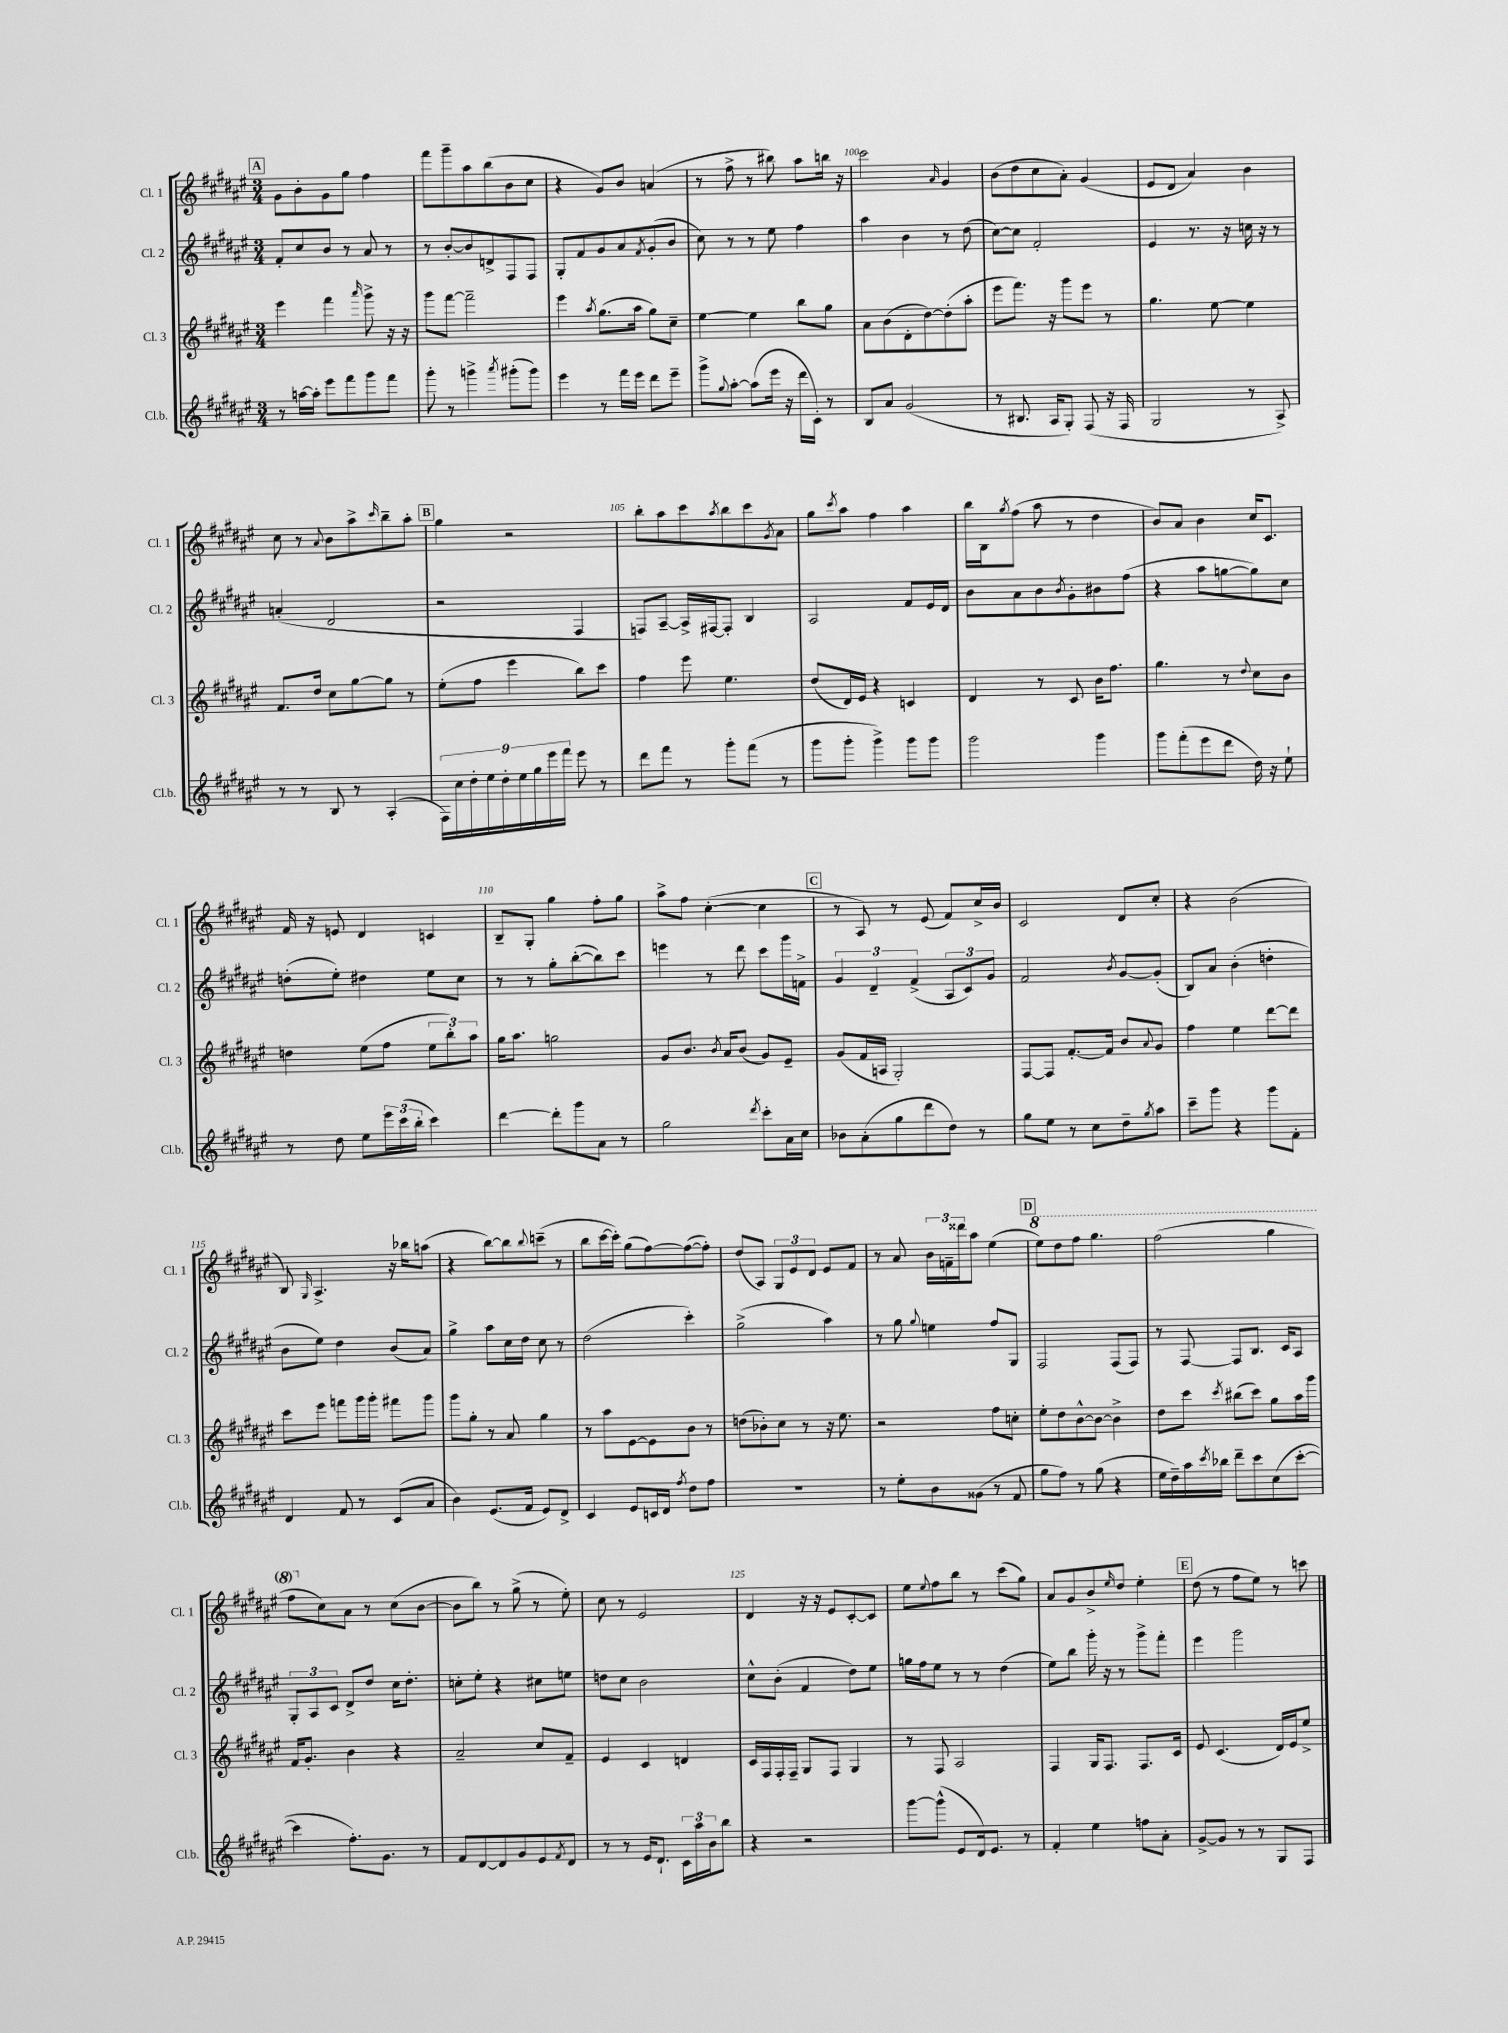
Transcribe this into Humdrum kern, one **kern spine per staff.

**kern	**kern	**kern	**kern
*staff4	*staff3	*staff2	*staff1
*clefG2	*clefG2	*clefG2	*clefG2
*k[f#c#g#d#a#e#]	*k[f#c#g#d#a#e#]	*k[f#c#g#d#a#e#]	*k[f#c#g#d#a#e#]
*M3/4	*M3/4	*M3/4	*M3/4
8r	4eee#	8f#'	8g#
[16aa	.	8cc#	8b'
16aa']	.	.	.
8eee#	4fff#	8b	8g#
8fff#	.	8r	8gg#
.	16qqaaa#	.	.
8ggg#	8ggg#^	8a#	4ff#
8fff#	16r	8r	.
.	16r	.	.
=	=	=	=
8ggg#'	8ggg#	8r	8fff#
8r	[8fff#	[8b'	8ggg#~
4ggg^	2fff#~]	8b]	8aa#
.	.	8d^	(8bb
8qaaa#	.	.	.
(8ggg#'	.	8F#	8b
8ggg#)	.	8F#	8cc#
=	=	=	=
4eee#	4eee#	8G#'	4r
.	.	8f#	.
.	8qaa#	.	.
8r	(8.gg#	8g#	8g#)
16fff#	.	8a#	8b
16eee#	16aa#	.	.
.	.	8qf#	.
8ddd#	8gg#)	(8g#'	(4a
8eee#~	8cc#~	8b	.
=	=	=	=
8ggg#^	[4ee#	8cc#)	8r
8qqgg#	.	.	.
[8aa#'	.	8r	8ff#^
(8aa#]	4ee#]	8r	8r
16eee#	.	8ee#	8bb#)
16r	.	.	.
16ddd#	8bb	4ff#	8aa#
16c#')	.	.	.
8r	8gg#	.	16bb
.	.	.	16r
=	=	=	=
8B	8a#	4aa#	2ccc#
8a#	(8b	.	.
(2g#	8d#'	4b	.
.	[8dd#)	.	.
.	.	.	16qqa#
.	(8dd#']	8r	4g#
.	8aa#'	(8dd#	.
=	=	=	=
8r	8eee#	[8cc#)	(8b
8.B#	8.fff#)	8cc#]	8dd#
.	.	2f#'	8cc#
16A#	16r	.	.
8G#')	8ggg#	.	8a#')
(8F#	8eee#	.	(4g#
16r	8r	.	.
16F#	.	.	.
=	=	=	=
2G#	4.gg#	4e#	8e#
.	.	.	8d#
.	.	8.r	4a#)
.	[8ee#	.	.
.	.	16r	.
8r	4ee#]	16cc	4b
.	.	16r	.
8A#^)	.	8r	.
=	=	=	=
8r	8.f#	(4a'	8cc#
8r	.	.	8r
.	16dd#	.	.
.	.	.	8qqa#
8B	8cc#	2d#	8b
8r	[8gg#	.	8aa#^
.	.	.	16qqccc#
(4A#'	8gg#]	.	8bb~
.	8r	.	8aa#'
=	=	=	=
18F#)	(8ee#'	2r	4gg#
18cc#	.	.	.
18dd#'	.	.	.
.	8ff#	.	.
18ee#	.	.	.
18dd#'	.	.	.
.	4eee#	.	2r
18ee#	.	.	.
18gg#	.	.	.
18eee#	.	.	.
18fff#	.	.	.
8eee#	8bb)	4F#	.
8r	8ccc#	.	.
=	=	=	=
8ddd#	4ff#	8F)	8bb'
8fff#	.	[8A#~	8aa#
8r	8eee#	16A#^]	8ccc#
.	.	[16F#	.
.	.	.	8qaa#
8ggg#'	4.ee#	8F#']	8bb
(8fff#	.	4B	8ccc#
.	.	.	8qg#
8r	.	.	8a#
=	=	=	=
8ggg#	(8dd#	2A#	8gg#
.	.	.	8qccc#
8ggg#'	16d#)	.	8aa#
.	16e#	.	.
4ggg#^)	4r	.	4ff#
8ggg#	4c	8f#	4aa#
8ggg#	.	16e#	.
.	.	16d#	.
=	=	=	=
2ggg#	4d#	8b	16bb
.	.	.	16B
.	.	.	8qgg#
.	.	8a#	(8ff#
.	8r	8b	8aa#
.	.	8qb	.
.	8c#	8g#'	8r
4ggg#	16b	8b#	4dd#
.	8.ff#	.	.
.	.	(8ff#	.
=	=	=	=
8ggg#	4.gg#	4r	8b)
(8fff#'	.	.	8a#
8eee#	.	8aa#	4b
8ddd#	8r	[8gg	.
.	8qqdd#	.	.
16dd#)	8cc#	8gg])	16cc#
16r	.	.	8.c#
8ee#`	8b	8cc#	.
=	=	=	=
8r	4dd	(8dd'	16f#
.	.	.	16r
8dd#	.	8ee#')	8e
8ee#	(8ee#	4dd#	4d#
24eee#	8ff#	.	.
(24ccc#	.	.	.
24bb'	.	.	.
4ccc#)	12ee#	8ee#	4c
.	12bb')	.	.
.	.	8cc#	.
.	12aa#	.	.
=	=	=	=
[4ddd#	16gg#	8r	8B~
.	8.aa#	.	.
.	.	8r	8G#'
8ddd#']	2gg	8gg#'	4gg#
8ggg#	.	([8bb'	.
8a#	.	8bb])	8ff#'
8r	.	8ccc#	8gg#
=	=	=	=
2gg#	8g#	4eee	8aa#^
.	8.b	.	8ff#
.	.	8r	([4cc#'
.	8qb	.	.
.	16a#	.	.
.	(8b	8ddd#	.
8qddd#	.	.	.
8ccc#'	8g#)	8ccc#	4cc#]
16a#	8e#~	16ggg#	.
16cc#	.	16f^	.
=	=	=	=
8b-	(8g#	6g#	8r
(8a#'	16f#	.	8A#)
.	.	6d#~	.
.	16A	.	.
8gg#	2G#')	.	8r
.	.	(6f#^	.
8ddd#	.	.	(8e#
8dd#)	.	12A#	8f#)
.	.	12c#)	.
8r	.	.	16cc#^
.	.	12g#	.
.	.	.	16b
=	=	=	=
8gg#	[8F#	2f#	2c#
8ee#	8F#]	.	.
8r	[8.f#'	.	.
8cc#	.	.	.
.	16f#]	.	.
.	.	8qb	.
8dd#~	8b	[8g#	8d#
8qgg#	8qqa#	.	.
8aa#	8g#	(8g#']	8cc#'
=	=	=	=
8ccc#~	4ff#	8B)	4r
8ggg#	.	8a#	.
4r	4ee#	(4b'	(2b
8ggg#	[8ddd#	4dd'	.
8f#'	8ddd#]	.	.
=	=	=	=
4d#	8ccc#	8b	8B)
.	.	.	16qqG#
.	8eee#	8ee#)	4.A#^
8f#	8fff	4dd#	.
8r	16ggg#	.	.
.	16ggg#'	.	.
(8c#	8fff#	(8b	16r
.	.	.	16bb-
8a#	8ggg#	8a#)	(8aa
=	=	=	=
4b)	8ggg#	4gg#^	4r
.	8gg#'	.	.
(8.e#	8r	8aa#	[8bb)
.	8a#	16cc#	8bb]
16f#	.	16dd#	.
.	.	.	8qqbb
8e#)	4gg#	8cc#	(8ccc~
8d#^	.	8r	8r
=	=	=	=
4c#	8r	(2dd#	8bb
.	8aa#	.	[16ccc#
.	.	.	16ccc#'])
8e#	[8e#	.	(8gg#
16c	8e#]	.	[8ff#)
16d#	.	.	.
8qff#	.	.	.
8dd#	8b	4ccc#')	(8ff#_
8ff#	8r	.	8ff#'])
=	=	=	=
2.r	(8dd	(2gg#^	(8dd#
.	8b-')	.	8A#)
.	8cc#	.	12G#
.	.	.	12e#
.	8r	.	.
.	.	.	12d#
.	16r	4aa#)	8e#
.	8.ee#	.	.
.	.	.	8f#
=	=	=	=
8r	2r	8r	8r
8ee#'	.	8gg#	8a#
.	.	8qqgg#	.
8b	.	4ee	24b
.	.	.	24f~
.	.	.	24ddd##
(8g##	.	.	8aa#
8r	8ff#	8ff#	(4ee#
8f#	8cc'	8G#	.
=	=	=	=
8gg#	8ee#'	2F#	8eee#)
8ff#)	8dd#	.	8ddd#
8r	[8b^^	.	8fff#
(8gg#	8b_	.	4.ggg#
4r	4b^]	(8F#	.
.	.	8F#)	.
=	=	=	=
16ee#	8dd#	8r	(2fff#
16dd#~)	.	.	.
16aa#	8ccc#	[8F#	.
8qccc#	.	.	.
16bb-	.	.	.
.	8qccc#	.	.
8ddd#~	(8bb#	8F#]	.
8ccc#	8ccc#)	8.B	.
(8cc#	8gg#	.	4ggg#
.	.	16c#	.
[8ccc#'	16aa#	8A#	.
.	16ggg#	.	.
=	=	=	=
4ccc#]	16f#	12G#'	8fff#
.	8.g#'	.	.
.	.	12A#	.
.	.	.	8cc#)
.	.	12c#	.
8.ff#')	4b	8d#^	8a#
.	.	8dd#	8r
8.g#	.	.	.
.	4r	16cc#	(8cc#
.	.	8.dd#'	.
8r	.	.	[8b
=	=	=	=
8f#	2a#~	8cc'	8b]
[8d#	.	8ee#'	8bb)
8d#]	.	4r	8r
8g#	.	.	(8gg#^
8e#	8cc#	8cc#	8r
8qf#	.	.	.
8d#	8f#~	8ee	8ee#')
=	=	=	=
8r	4e#	8dd	8cc#
8r	.	8cc#	8r
16e#	4c#	2b	2e#
8.d#`	.	.	.
24c#	4d	.	.
24aa#	.	.	.
24b	.	.	.
8bb	.	.	.
=	=	=	=
4r	16c#	8cc#^^	4d#
.	16F#	.	.
.	16F#'	(8b'	.
.	16F#~	.	.
2r	8G#	4f#	16r
.	.	.	16r
.	8F#	.	8e#
.	4G#	8dd#)	[8c#'
.	.	8ee#	8c#]
=	=	=	=
[8ggg#	8r	16gg	8ee#
.	.	16ff#	.
.	.	.	8qqee#
(8ggg#^^]	8F#	8ee#	8ff#
8e#	2A#	8r	8bb
16d#)	.	8r	8r
8.e#	.	.	.
.	.	(4dd#	(8ccc#
8r	.	.	8gg#)
=	=	=	=
4f#'	4F#	8ee#)	8a#
.	.	8bb	8g#
4ee#	16G#	16ggg#'	8b^
.	8.F#	16r	.
.	.	.	16qqee#
.	.	8r	8dd#
8ff	8.F#	8ggg#^	4ee#'
8a#'	.	8fff#'	.
.	16c#	.	.
=	=	=	=
[8g#^	8e#	4eee#	(8dd#
8g#]	(4.c#	.	8r
8r	.	2ggg#	8ff#
8r	.	.	8ee#)
8G#	16d#)	.	8r
.	16e#	.	.
8F#	8ee#^	.	8ccc
==	==	==	==
*-	*-	*-	*-
